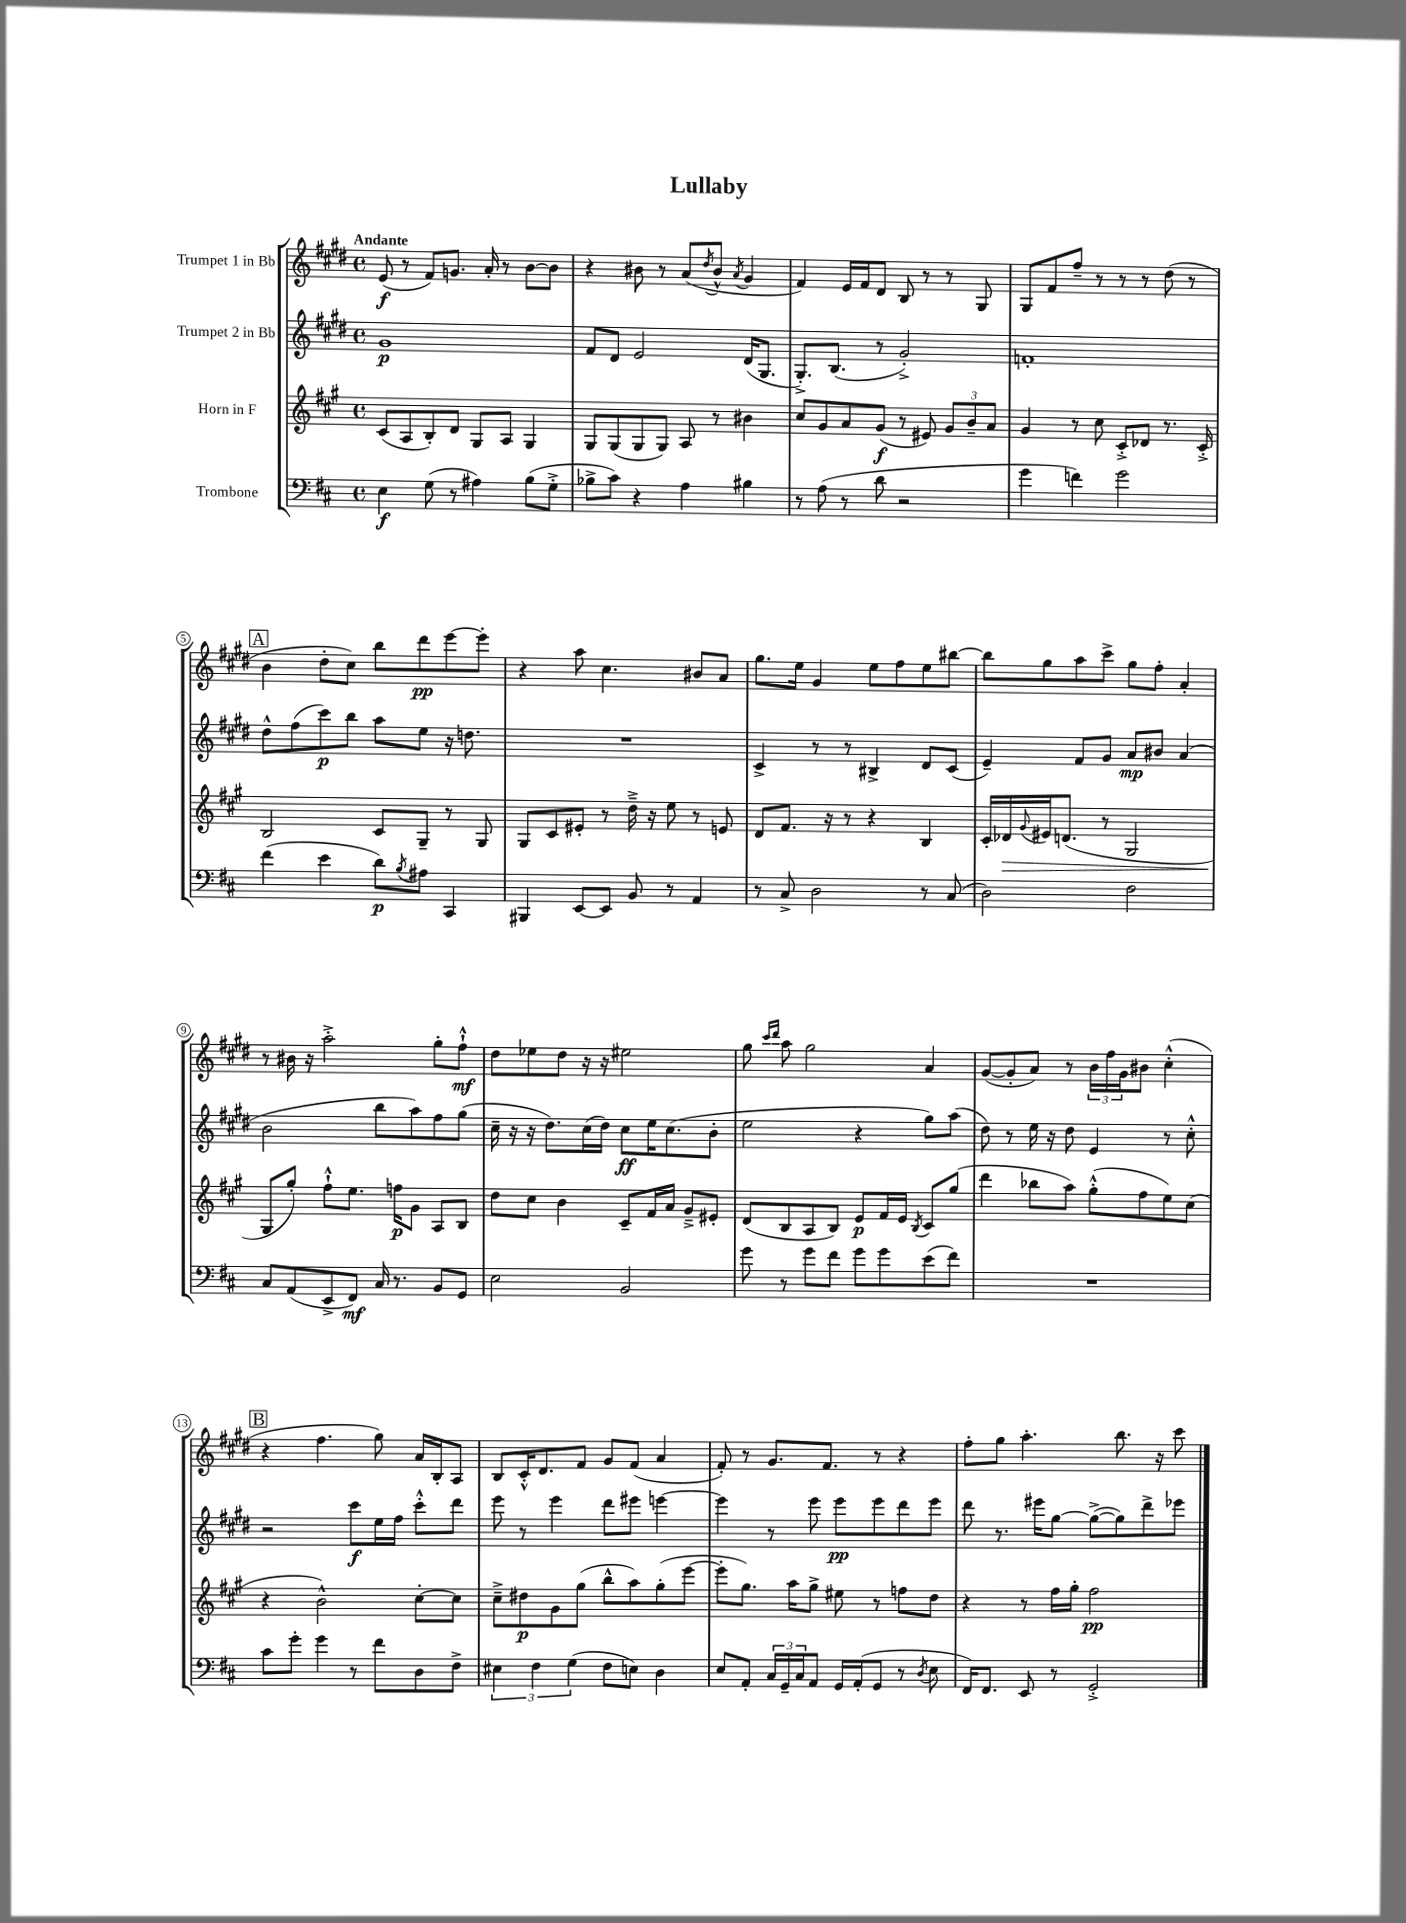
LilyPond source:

\header { title = "Lullaby" }
<<
\new StaffGroup <<
\new Staff = "s0" \with { instrumentName = "Trumpet 1 in Bb" } {
    \clef treble \key e \major \defaultTimeSignature \time 4/4 \tempo "Andante"
    e'8\f( r8 fis'8) g'8. a'16-. r8 b'8~ b'8 |
    r4 bis'8 r8 a'8( \acciaccatura { dis''8 } bis'8-^ \acciaccatura { a'8 } gis'4 |
    fis'4) e'16 fis'16 dis'8 b8 r8 r8 gis8 |
    gis8 fis'8 fis''8-- r8 r8 r8 dis''8( r8 |
    \mark \markup { \box "A" } b'4 dis''8-. cis''8) b''8 dis'''8\pp e'''8~ e'''8-. |
    r4 a''8 cis''4. bis'8 a'8 |
    gis''8. e''16 gis'4 e''8 fis''8 e''8 bis''8~ |
    bis''8 gis''8 a''8 cis'''8-> gis''8 fis''8-. a'4-. |
    r8 bis'16 r16 a''2-.-> gis''8-. fis''8-!-^\mf |
    dis''8 ees''8 dis''8 r16 r16 eis''2 |
    gis''8 \grace { cis'''16 dis'''16 } a''8 gis''2 a'4 |
    gis'8~( gis'8-. a'8) r8 \tuplet 3/2 { b'16 fis''16 gis'16 } bis'8 cis''4-.-^( |
    \mark \markup { \box "B" } r4 fis''4. gis''8) a'16 b16-. a8 |
    b8 cis'16-.-^ dis'8. fis'8 gis'8 fis'8( a'4 |
    fis'8-.) r8 gis'8. fis'8. r8 r4 |
    fis''8-. gis''8 a''4.-. b''8. r16 cis'''8 \bar "|." |
}
\new Staff = "s1" \with { instrumentName = "Trumpet 2 in Bb" } {
    \clef treble \key e \major \defaultTimeSignature \time 4/4
    gis'1\p |
    fis'8 dis'8 e'2 dis'16( gis8. |
    gis8.-.->) b8.( r8 gis'2-.->) |
    f'1-. |
    \mark \markup { \box "A" } dis''8-^ fis''8( cis'''8\p) b''8 a''8 e''8 r16 d''8. |
    R1 |
    cis'4-> r8 r8 bis4-> dis'8 cis'8( |
    e'4--) fis'8 gis'8 a'8\mp bis'8 a'4( |
    b'2 b''8 a''8) fis''8 gis''8( |
    cis''16-- r16 r16 dis''8.) cis''16( dis''16) cis''8\ff e''16 cis''8.( b'8-. |
    e''2 r4 gis''8) a''8( |
    dis''8) r8 e''16 r16 dis''8 e'4 r8 cis''8-.-^ |
    \mark \markup { \box "B" } r2 cis'''8\f e''16 fis''16 cis'''8-.-^ dis'''8 |
    e'''8 r8 e'''4 dis'''8 eis'''8 e'''4~ |
    e'''4 r8 e'''8 e'''8\pp e'''8 dis'''8 e'''8 |
    dis'''8 r8. eis'''16 gis''8~ gis''8~->( gis''8) dis'''8-> ees'''8 \bar "|." |
}
\new Staff = "s2" \with { instrumentName = "Horn in F" } {
    \clef treble \key a \major \defaultTimeSignature \time 4/4
    cis'8( a8 b8-.) d'8 gis8 a8 gis4 |
    gis8 gis8( gis8 gis8) a8 r8 bis'4 |
    cis''8 gis'8 a'8 gis'8\f( r8 eis'8) \tuplet 3/2 { gis'8 b'8-- a'8 } |
    gis'4 r8 cis''8 cis'8-.-> des'8 r8. cis'16-.-> |
    \mark \markup { \box "A" } b2 cis'8 gis8-- r8 gis8 |
    gis8 cis'8 eis'8-. r8 d''16---> r16 e''8 r8 e'8 |
    d'8 fis'8. r16 r8 r4 b4 |
    cis'16-. des'16\> \appoggiatura { gis'8 } eis'16 d'8.( r8 gis2 |
    gis8\! gis''8-.) fis''8-!-^ e''8. f''16\p gis'8 a8 b8 |
    d''8 cis''8 b'4 cis'8-- fis'16 a'16 gis'8---> eis'8-. |
    d'8( b8 a8 b8) e'8\p fis'16 e'16 \acciaccatura { b8 } cis'8 gis''8( |
    d'''4 bes''8 a''8) gis''8-.-^( fis''8 e''8) cis''8( |
    \mark \markup { \box "B" } r4 b'2-^) cis''8~-. cis''8 |
    cis''8---> dis''8\p gis'8 gis''8( b''8-^ a''8) gis''8-.( e'''8~ |
    e'''8-. gis''8.) a''16 gis''8-> eis''8 r8 f''8 d''8 |
    r4 r8 fis''16 gis''16-. fis''2\pp \bar "|." |
}
\new Staff = "s3" \with { instrumentName = "Trombone" } {
    \clef bass \key d \major \defaultTimeSignature \time 4/4
    e4\f g8( r8 ais4) b8( g8-.-> |
    bes8-> cis'8) r4 a4 bis4 |
    r8 a8( r8 d'8 r2 |
    g'4 f'4) g'2 |
    \mark \markup { \box "A" } fis'4( e'4 d'8\p) \acciaccatura { b8 } ais8 cis,4 |
    bis,,4 e,8~ e,8 b,8 r8 a,4 |
    r8 cis8-> d2 r8 cis8( |
    d2) fis2 |
    cis8 a,8( e,8-> fis,8\mf) cis16 r8. b,8 g,8 |
    e2 b,2 |
    g'8 r8 g'8 fis'8 g'8 g'8 e'8( fis'8) |
    R1 |
    \mark \markup { \box "B" } cis'8 g'8-. g'4 r8 fis'8 d8 fis8-> |
    \tuplet 3/2 { eis4 fis4 g4( } fis8 e8) d4 |
    e8 a,8-. \tuplet 3/2 { cis16 g,16-- cis16 } a,8 g,16 a,16-.( g,8 r8 \acciaccatura { d8 } e8 |
    fis,16) fis,8. e,8 r8 g,2-.-> \bar "|." |
}
>>
>>
\layout { \context { \Score \override BarNumber.stencil = #(make-stencil-circler 0.1 0.3 ly:text-interface::print) } }
